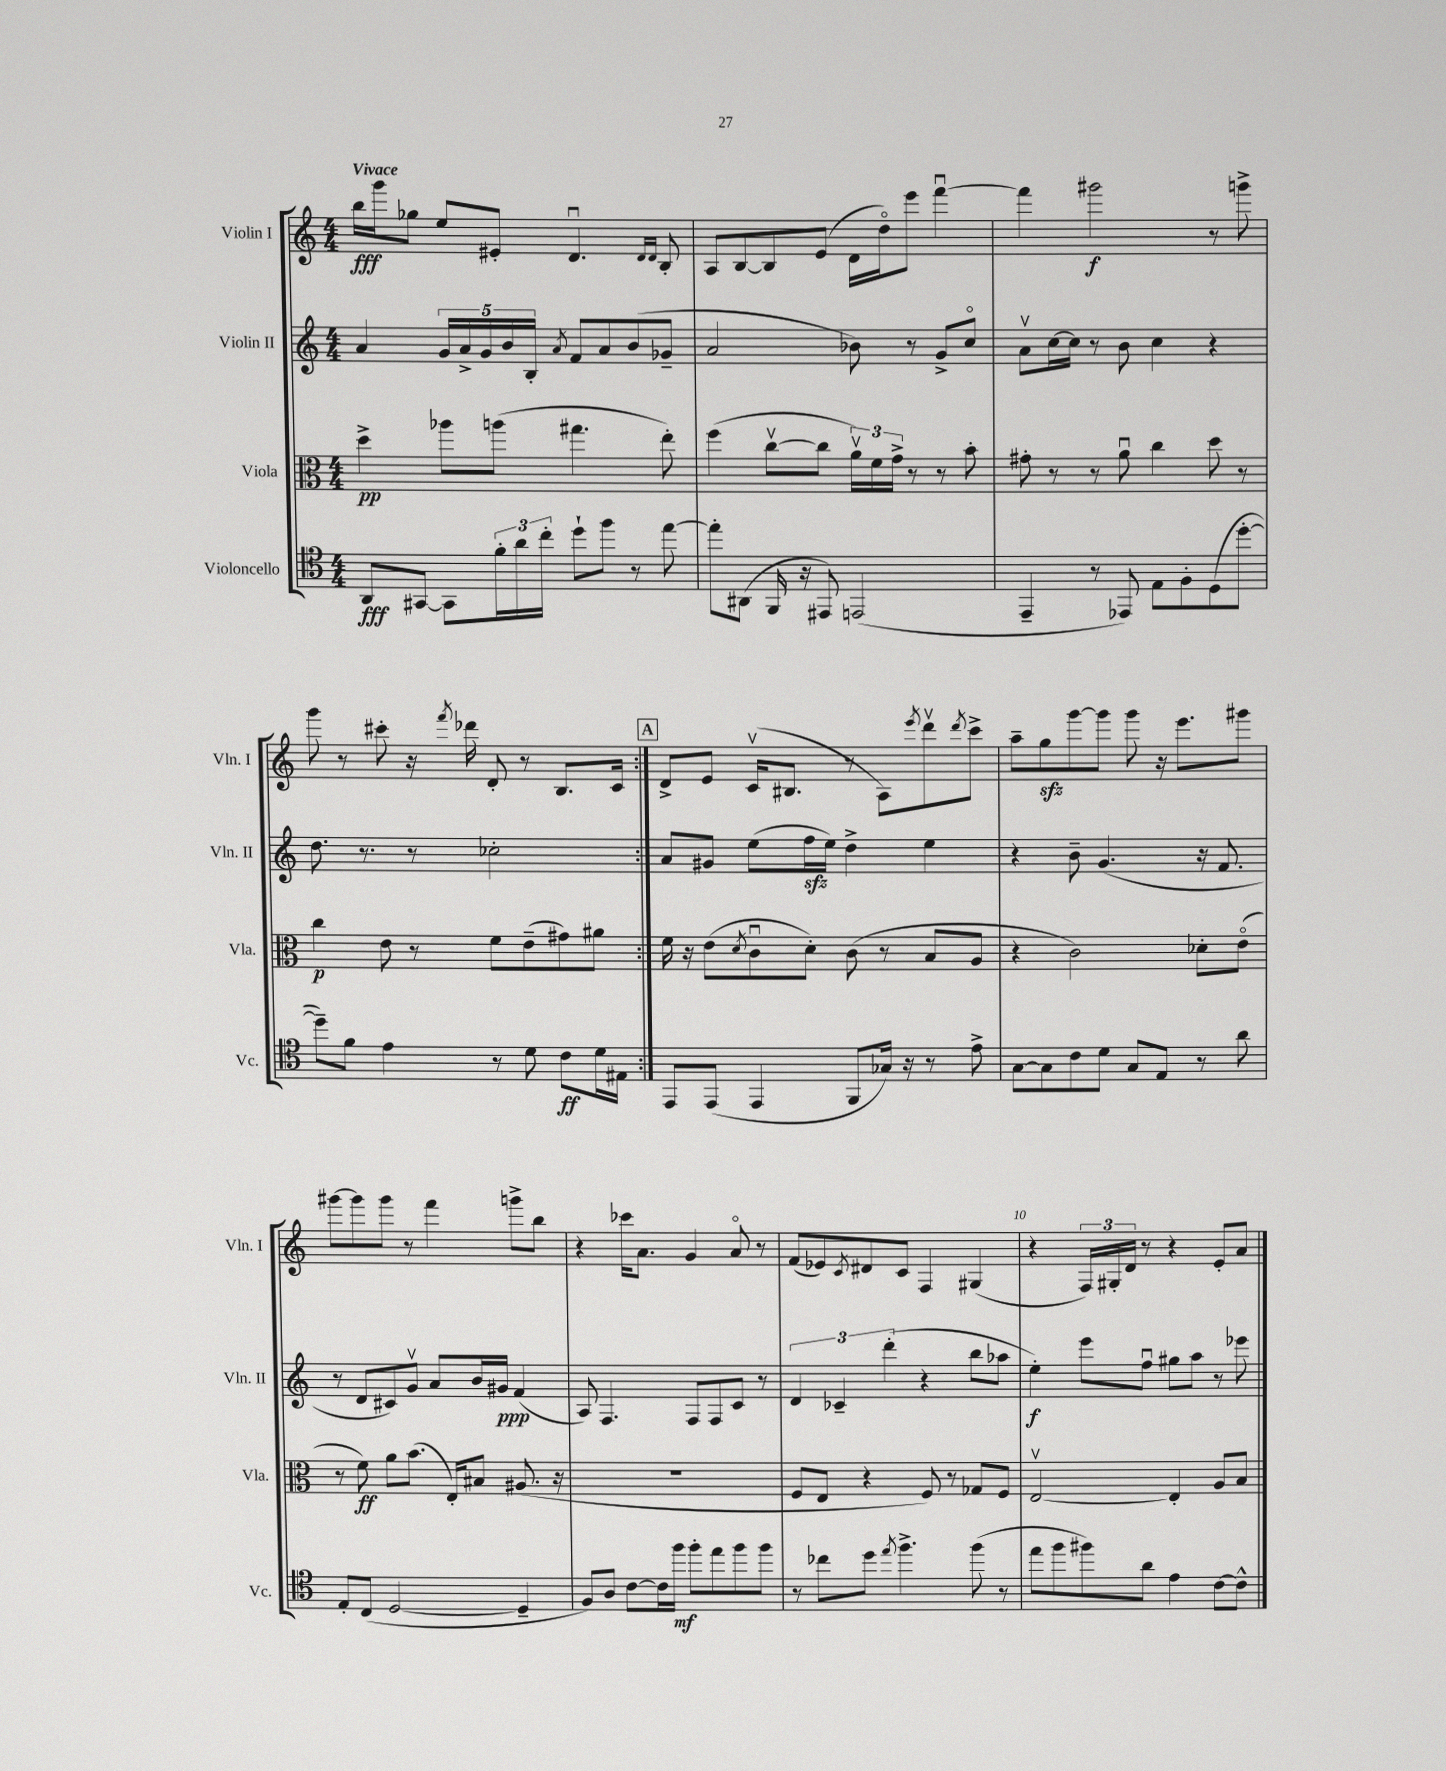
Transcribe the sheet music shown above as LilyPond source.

<<
\new StaffGroup <<
\new Staff = "s0" \with { instrumentName = "Violin I" shortInstrumentName = "Vln. I" } {
    \clef treble \key c \major \numericTimeSignature \time 4/4 \tempo "Vivace"
    \repeat volta 2 { b''16\fff g'''16 ges''8 e''8 eis'8-. d'4.\downbow \grace { d'16 d'16 } b8-. |
    a8 b8~ b8 e'8( d'16 d''16\flageolet) e'''8 f'''4~\downbow |
    f'''4 gis'''2\f r8 g'''8-> |
    g'''8 r8 cis'''8-. r16 \acciaccatura { f'''8 } des'''16 d'8-. r8 b8. c'16 | }
    \mark \markup { \box "A" } d'8-> e'8 c'16\upbow( bis8. r8 a8) \acciaccatura { e'''8 } d'''8\upbow \acciaccatura { d'''8 } c'''8-> |
    a''8-- g''8\sfz g'''8~ g'''8 g'''8 r16 e'''8. gis'''8 |
    gis'''8~ gis'''8 gis'''8 r8 f'''4 g'''8-> b''8 |
    r4 ces'''16 a'8. g'4 a'8\flageolet r8 |
    f'8( ees'8) \acciaccatura { c'8 } dis'8 c'8 f4 gis4( |
    r4 \tuplet 3/2 { f16) gis16-. d'16 } r8 r4 e'8-. a'8 \bar "|." |
}
\new Staff = "s1" \with { instrumentName = "Violin II" shortInstrumentName = "Vln. II" } {
    \clef treble \key c \major \numericTimeSignature \time 4/4
    \repeat volta 2 { a'4 \tuplet 5/4 { g'16 a'16-> g'16 b'16 b16-. } \acciaccatura { a'8 } f'8 a'8 b'8( ges'8-- |
    a'2 bes'8) r8 g'8-> c''8\flageolet |
    a'8\upbow c''16~ c''16 r8 b'8 c''4 r4 |
    d''8. r8. r8 ces''2-. | }
    \mark \markup { \box "A" } a'8 gis'8 e''8( f''16\sfz e''16) d''4-> e''4 |
    r4 b'8-- g'4.( r16 f'8. |
    r8 d'8 cis'8) g'8\upbow a'8 b'16 gis'16\ppp f'4( |
    a8) f4. f8 f8 c'8 r8 |
    \tuplet 3/2 { d'4 ces'4-- d'''4-.( } r4 b''8 aes''8 |
    e''4-.\f) e'''8 f''8\downbow gis''8 a''8 r8 ees'''8 \bar "|." |
}
\new Staff = "s2" \with { instrumentName = "Viola" shortInstrumentName = "Vla." } {
    \clef alto \key c \major \numericTimeSignature \time 4/4
    \repeat volta 2 { d''4->\pp aes''8 a''8( gis''4. e''8-.) |
    f''4( c''8~\upbow c''8 \tuplet 3/2 { a'16\upbow) f'16 g'16-> } r8 r8 b'8-. |
    gis'8-. r8 r8 a'8\downbow c''4 d''8 r8 |
    c''4\p e'8 r8 f'8 e'8--( gis'8) ais'8 | }
    \mark \markup { \box "A" } f'16 r16 e'8( \acciaccatura { d'8 } c'8\downbow d'8-.) c'8( r8 b8 a8 |
    r4 c'2) des'8-. e'8\flageolet( |
    r8 f'8\ff) a'8 b'8.( e16-.) bis8 ais8.( r16 |
    R1 |
    f8 e8 r4 f8) r8 ges8 f8 |
    e2~\upbow e4-. a8 b8 \bar "|." |
}
\new Staff = "s3" \with { instrumentName = "Violoncello" shortInstrumentName = "Vc." } {
    \clef tenor \key c \major \numericTimeSignature \time 4/4
    \repeat volta 2 { a,8\fff gis,8~ gis,8 \tuplet 3/2 { f'16-. a'16 c''16-. } d''8-! f''8 r8 e''8~ |
    e''8-. ais,8( f,16 r16 eis,8) e,2( |
    e,4-- r8 ees,8) e8 f8-. d8( d''8~-. |
    d''8--) f'8 e'4 r8 d'8 c'8\ff d'16 eis16 | }
    \mark \markup { \box "A" } e,8 e,8( e,4 f,8 ges16) r16 r8 e'8-> |
    g8~ g8 c'8 d'8 g8 e8 r8 a'8 |
    e8-. c8( d2~ d4-- |
    f8) a8 c'8~ c'16 f''16\mf f''8-. e''8 f''8 f''8 |
    r8 ces''8 d''8 \acciaccatura { e''8 } f''4.-> f''8( r8 |
    e''8 f''8 fis''8) a'8 e'4 c'8~ c'8-^ \bar "|." |
}
>>
>>
\layout { \context { \Score \override BarNumber.break-visibility = ##(#f #t #t) barNumberVisibility = #(every-nth-bar-number-visible 5) } }
